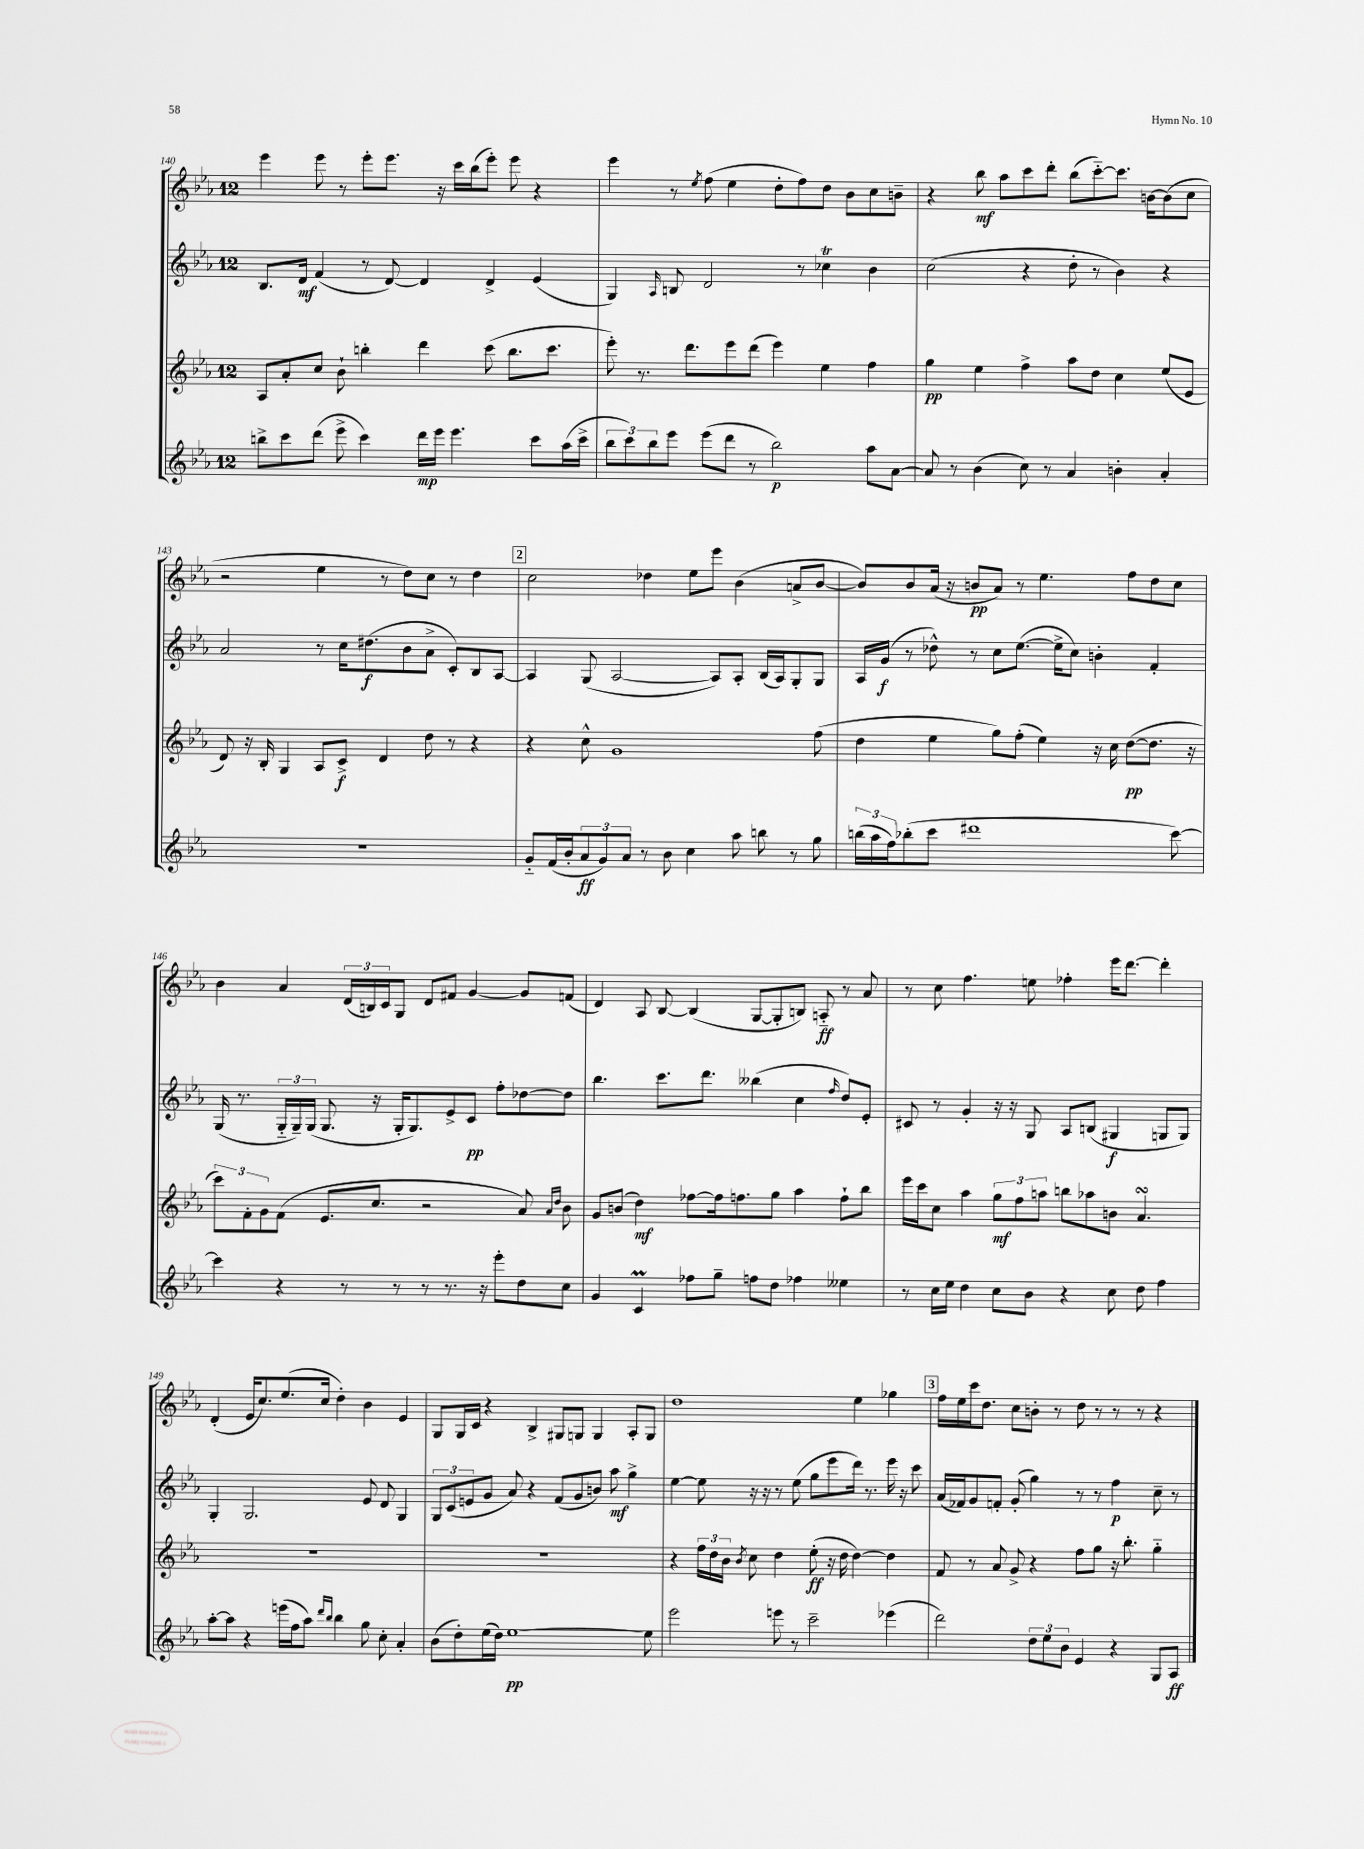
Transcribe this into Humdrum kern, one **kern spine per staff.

**kern	**kern	**kern	**kern
*staff4	*staff3	*staff2	*staff1
*clefG2	*clefG2	*clefG2	*clefG2
*k[b-e-a-]	*k[b-e-a-]	*k[b-e-a-]	*k[b-e-a-]
*M12/8	*M12/8	*M12/8	*M12/8
8bb^	8A-	8.B-	4eee-
8ccc	8a-'	.	.
.	.	16d	.
(8ddd	8cc	(4f	8eee-
8eee-^	8b-`	.	8r
4ccc)	4bb'	8r	8eee-'
.	.	[8d)	8.eee-
16ddd	4ddd	4d]	.
16eee-	.	.	16r
4.eee-	.	.	16ccc
.	.	.	(16bb-
.	(8ccc	4d^	8eee-')
.	8.bb	.	8eee-
8ccc	.	(4e-	4r
.	8.ccc	.	.
(16aa-	.	.	.
16ccc^	.	.	.
=	=	=	=
12bb-	8eee-')	4G)	4eee-
12ccc)	.	.	.
.	8.r	.	.
12bb-	.	.	.
.	.	16qqA-	.
8eee-	.	8B	8r
.	8.ddd	.	.
.	.	.	8qee-
(8eee-	.	2d	(8ff
8ddd	8eee-	.	4ee-
8r	(8ddd	.	.
2bb-)	4eee-)	.	8dd'
.	.	8r	8ff)
.	4ee-	4cc-	8dd
.	.	.	8b-
8aa-	4ff	4b-	8cc
[8a-	.	.	8b~
=	=	=	=
8a-]	4gg	(2cc	4r
8r	.	.	.
(4b-	4ee-	.	8bb-
.	.	.	8aa-
8cc)	4ff^	4r	8ccc
8r	.	.	8ddd'
4a-	8aa-	8dd'	(8bb-
.	8dd	8r	[8ccc'~)
4b'	4cc	4b-)	8.ccc]
.	.	.	[16b
4a-'	(8ee-	4r	(8b]
.	8e-	.	8cc
=	=	=	=
1.r	8d)	2a-	2r
.	16r	.	.
.	16B-'	.	.
.	4G	.	.
.	8A-	8r	4ee-
.	8c^	16cc	.
.	.	(8.dd#	.
.	4d	.	8r
.	.	8b-	8dd)
.	8dd	8a-^	8cc
.	8r	8c')	8r
.	4r	8B-	4dd
.	.	[8A-	.
=	=	=	=
8g'~	4r	4A-]	2cc
(16f	.	.	.
16b-'	.	.	.
12a-	8cc^^	(8G	.
12g)	.	.	.
.	1g	[2A-	.
12a-	.	.	.
8r	.	.	4dd-
8b-	.	.	.
4cc	.	.	8ee-
.	.	8A-])	8eee-
8aa-	.	8A-'	(4b-
8bb	.	(16B-	.
.	.	16A-)	.
8r	.	8G'	8a^
8gg	(8ff	8G	[8b-
=	=	=	=
(24bb	4dd	16A-	8b-])
24aa-	.	.	.
.	.	(16g	.
24ff)	.	.	.
(8bb-'	.	8r	8b-
8ccc	4ee-	8dd-^^)	(16a-
.	.	.	16r
1ddd#	.	8r	8b
.	8gg)	8cc	8a-)
.	(8ff'	([8.ee-	8r
.	4ee-)	.	4.ee-
.	.	16ee-^]	.
.	.	8cc)	.
.	16r	4b'	.
.	16cc	.	.
.	([8dd	.	8ff
.	8.dd]	4f'	8dd
[8ccc)	.	.	8cc
.	16r	.	.
=	=	=	=
4ccc]	12ccc)	(16G	4b-
.	.	8.r	.
.	12f'	.	.
.	12g	.	.
4r	(8f	24G'~	4a-
.	.	24G~)	.
.	.	(24G	.
.	8.e-	8.G	.
8r	.	.	(24d
.	.	.	24B)
.	8.cc	16r	.
.	.	.	24c
8r	.	16G'	8G
.	.	8.G)	.
8r	2r	.	8d
8.r	.	8e-^	8f#
.	.	8c	[4g
16r	.	.	.
8eee-'	.	8ff'	.
8dd	8a-)	[8dd-	8g]
.	16qqa-	.	.
.	16qqdd	.	.
8cc	8b-	8dd-]	(8f
=	=	=	=
4g	8g	4.bb-	4d)
.	(8b	.	.
4c	4dd)	.	8A-
.	.	8.ccc	[8B-
8ff-	[8ff-	.	(4B-]
.	.	8.ddd	.
8gg~	16ff-]	.	.
.	8.ff	.	.
8ff	.	(4bb--	[8G
8dd	8gg	.	8G']
4ff-	4aa-	4cc	8B)
.	.	.	8A'~
.	.	16qqff	.
4ee--	8ff`	8dd)	8r
.	8bb-	8e-'	8a-
=	=	=	=
8r	16eee-	8c#	8r
.	16ccc	.	.
16cc	8cc	8r	8cc
16ee-	.	.	.
4dd	4aa-	4g'	4.ff
8cc	12gg	16r	.
.	.	16r	.
.	12ff	.	.
8b-	.	8G	8ee
.	12aa	.	.
4r	8bb	8A-	4ff-'
.	8aa-	(8B	.
8cc	8b	4G#	16eee-
.	.	.	[8.ddd
8dd	4.a-	.	.
4ff	.	8G	4ddd']
.	.	8G)	.
=	=	=	=
[8aa-'	1.r	4G'	(4d'
8aa-]	.	.	.
4r	.	2.G	16e-
.	.	.	8.cc)
(16eee	.	.	(8.ee-
16ff	.	.	.
8aa-)	.	.	.
.	.	.	16cc
16qqddd	.	.	.
16qqbb-	.	.	.
4bb-	.	.	4dd')
8gg	.	8e-	4b-
8cc'	.	8d	.
4a-'	.	4G	4e-
=	=	=	=
(8b-	1.r	12G	8G
.	.	(12c	.
8dd')	.	.	16G
.	.	12e	.
.	.	.	16c
(16ee-	.	8g	4r
16dd)	.	.	.
[1ee-	.	8a-)	.
.	.	4r	4B-^
.	.	(8f	8G#
.	.	8g	8G
.	.	8b)	4G
.	.	8aa-	.
.	.	4gg^	8A-'
8ee-]	.	.	8G
=	=	=	=
2eee-	4r	[4ee-	1dd
.	24ff	8ee-]	.
.	24dd	.	.
.	24b-	.	.
.	8qb-	.	.
.	8cc	16r	.
.	.	16r	.
8eee	4dd	8r	.
8r	.	(8ee-	.
2ccc~	(8ee-'	8gg	.
.	16r	8eee-	.
.	16dd	.	.
.	[4dd)	16ddd)	4ee-
.	.	8.r	.
(4eee-	4dd]	16eee-	4gg-
.	.	16r	.
.	.	8ccc	.
=	=	=	=
2ddd)	8f	(16a-	16ff
.	.	16f-)	16ee-
.	8r	8g	16ccc
.	.	.	8.dd
.	8a-	8f'	.
.	8g^	(8g'	8cc
12dd	4r	4gg)	8b'
12ee-	.	.	.
.	.	.	8r
12b-	.	.	.
4e-	8ff	8r	8dd
.	8gg	8r	8r
4r	16r	4ff	8r
.	8.bb-'	.	.
.	.	.	8r
8G	4gg'~	8cc~	4r
8A-	.	8r	.
==	==	==	==
*-	*-	*-	*-
